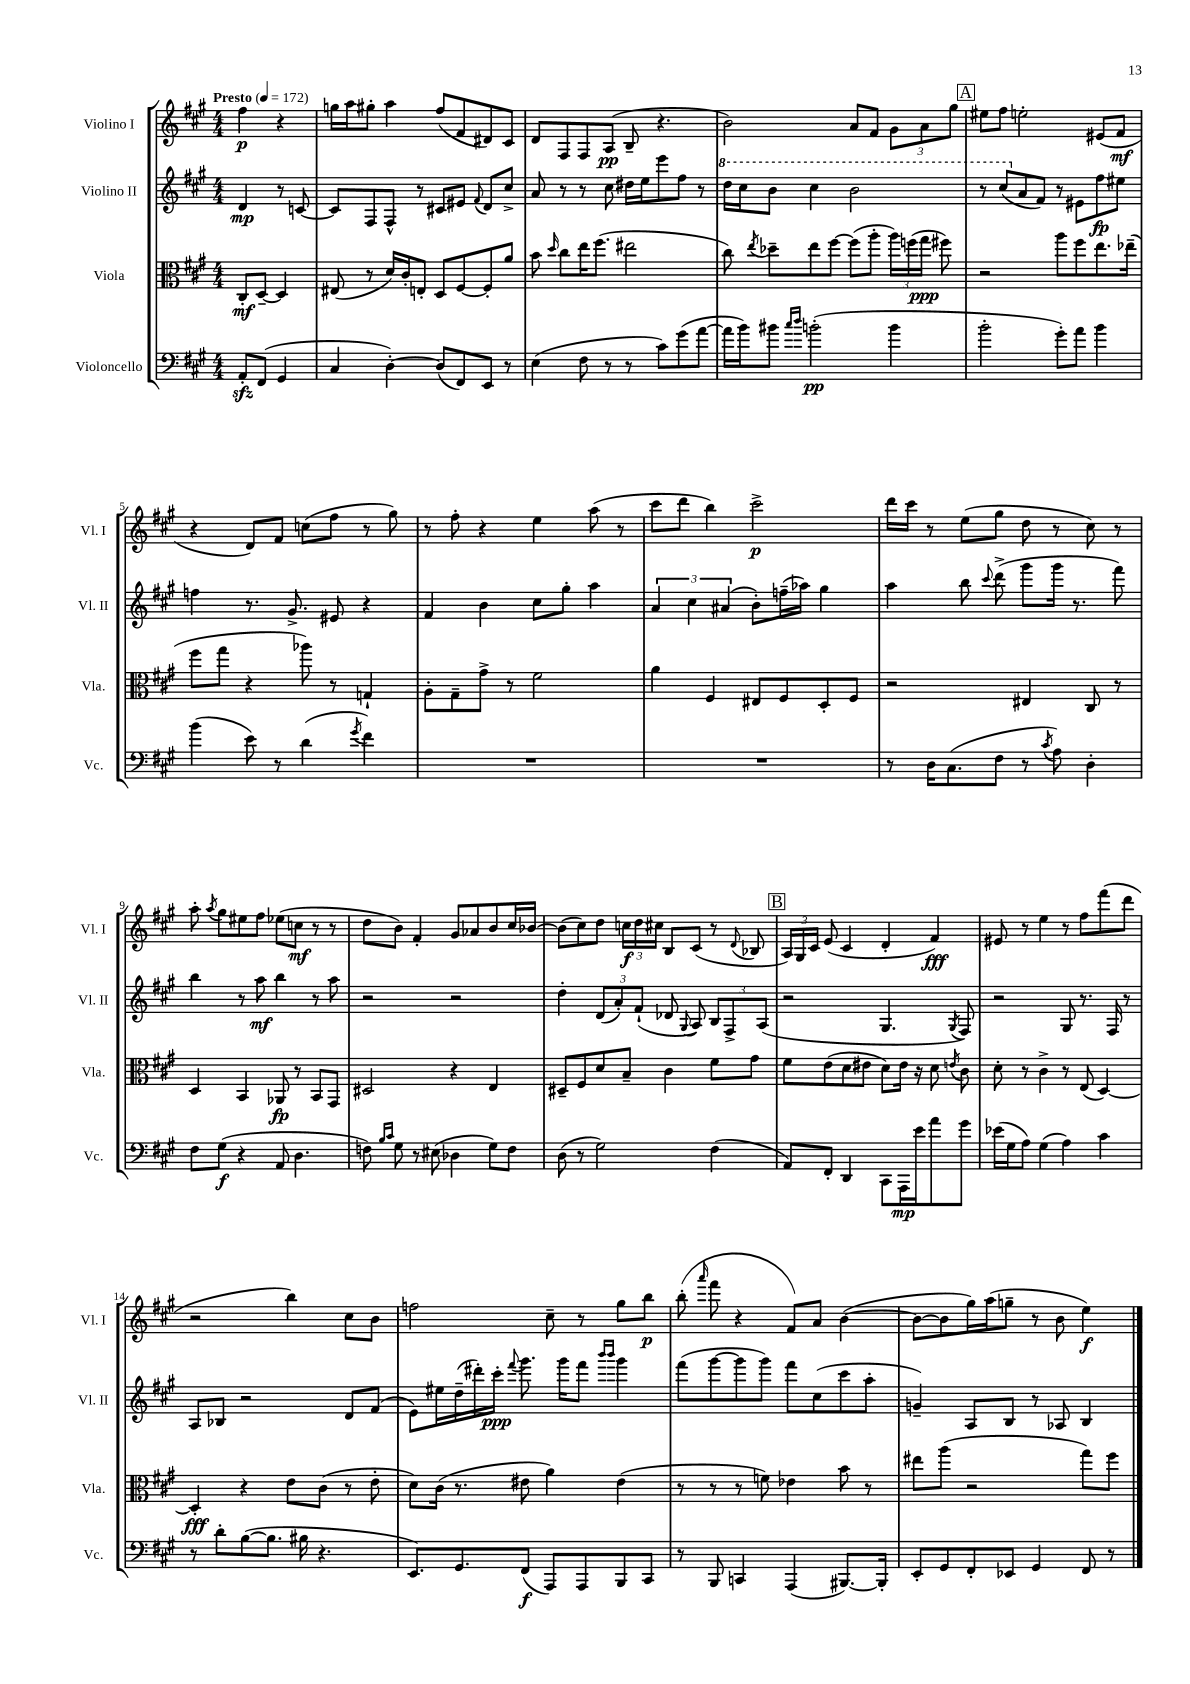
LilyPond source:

<<
\new StaffGroup <<
\new Staff = "s0" \with { instrumentName = "Violino I" shortInstrumentName = "Vl. I" } {
    \clef treble \key a \major \numericTimeSignature \time 4/4 \partial 2 \tempo "Presto" 4 = 172
    \autoBeamOff fis''4\p r4 |
    g''16[ a''16 gis''8]-. a''4 fis''8[( fis'8 dis'8) cis'8] |
    d'8[ fis8 fis8 a8]\pp( b8-- r4. |
    b'2) a'8[ fis'8] \tuplet 3/2 { gis'8[ a'8 gis''8] } |
    \mark \markup { \box "A" } eis''8[ fis''8] e''2-. eis'8[( fis'8]\mf |
    r4 d'8[) fis'8] c''8[( fis''8] r8 gis''8) |
    r8 fis''8-. r4 e''4 a''8( r8 |
    cis'''8[ d'''8] b''4) cis'''2->\p |
    d'''16[ cis'''16] r8 e''8[( gis''8] d''8 r8 cis''8) r8 |
    a''8-. \acciaccatura { a''8 } gis''8[ eis''8 fis''8] ees''8[( c''8]\mf r8 r8 |
    d''8[ b'8]) fis'4-. gis'8[ aes'8 b'8 cis''16 bes'16]~ |
    bes'8[( cis''8) d''8] \tuplet 3/2 { c''16[\f d''16 cis''16] } b8[ cis'8]( r8 \appoggiatura { d'8 } bes8 |
    \mark \markup { \box "B" } \tuplet 3/2 { a16[) gis16 cis'16] } e'8( cis'4 d'4-. fis'4\fff) |
    eis'8 r8 e''4 r8 fis''8[ fis'''8( d'''8] |
    r2 b''4) cis''8[ b'8] |
    f''2 cis''8-- r8 gis''8[ b''8]\p |
    b''8-.( \grace { a'''16 } fis'''8 r4 fis'8[) a'8] b'4~( |
    b'8[~ b'8 gis''16) a''16( g''8]-- r8 b'8 e''4\f) \bar "|." |
}
\new Staff = "s1" \with { instrumentName = "Violino II" shortInstrumentName = "Vl. II" } {
    \clef treble \key a \major \numericTimeSignature \time 4/4 \partial 2
    \autoBeamOff d'4\mp r8 c'8~ |
    c'8[ fis8 fis8]-^ r8 cis'8[ eis'8] \appoggiatura { fis'8 } d'8[ cis''8]-> |
    a'8 r8 r8 cis''8 dis''16[ e''16 e'''8 fis''8] r8 |
    \ottava #1 d'''16[ cis'''16 b''8] cis'''4 b''2 |
    \mark \markup { \box "A" } r8 cis'''8[( \ottava #0 a'8 fis'8]) r8 eis'8[ fis''8\fp eis''8] |
    f''4 r8. gis'8.-> eis'8 r4 |
    fis'4 b'4 cis''8[ gis''8]-. a''4 |
    \tuplet 3/2 { a'4 cis''4 ais'4( } b'8[-.) f''16--( aes''16]) gis''4 |
    a''4 b''8 \appoggiatura { cis'''8 } d'''8->( gis'''8[ gis'''16] r8. fis'''8) |
    b''4 r8 a''8\mf b''4 r8 a''8 |
    r2 r2 |
    d''4-. \tuplet 3/2 { d'8[( a'8-.) fis'8]-!( } des'8 \appoggiatura { gis8 } a8) \tuplet 3/2 { b8[ fis8-> a8]( } |
    \mark \markup { \box "B" } r2 gis4. \acciaccatura { gis8 } fis8) |
    r2 gis8 r8. fis16 r8 |
    a8[ bes8] r2 d'8[ fis'8]( |
    e'8[) eis''16 d''16--( dis'''16-.) cis'''16]-.\ppp \appoggiatura { fis'''8 } gis'''8. gis'''16[ fis'''8] \grace { b'''16[ b'''16] } gis'''4 |
    fis'''8[( gis'''8~ gis'''8 gis'''8]) fis'''8[ cis''8( cis'''8 a''8]-. |
    g'4--) a8[ b8] r8 aes8 b4 \bar "|." |
}
\new Staff = "s2" \with { instrumentName = "Viola" shortInstrumentName = "Vla." } {
    \clef alto \key a \major \numericTimeSignature \time 4/4 \partial 2
    \autoBeamOff cis8[-.\mf d8]~-- d4 |
    eis8( r8 d'16[) cis'16-. e8]-. d8[ fis8~ fis8-. a'8] |
    b'8 \grace { d''16 } cis''8[ e''16 fis''8.]( eis''2 |
    cis''8) \acciaccatura { e''8 } des''8[-- e''8 fis''8]~ fis''8[( a''8]-. \tuplet 3/2 { a''16[) f''16( gis''16]\ppp } fis''8) |
    \mark \markup { \box "A" } r2 a''8[ fis''8 e''8. ees''16]--( |
    fis''8[ gis''8] r4 aes''8) r8 g4-! |
    a8[-. gis8-- gis'8]-> r8 fis'2 |
    a'4 fis4 eis8[ fis8 d8-. fis8] |
    r2 eis4 cis8 r8 |
    d4 b,4 aes,8\fp r8 b,8[ gis,8] |
    dis2 r4 e4 |
    dis8[-- fis8 d'8 b8]-- cis'4 fis'8[ gis'8] |
    \mark \markup { \box "B" } fis'8[ e'8( d'8 eis'8] d'8[) eis'16] r16 d'8 \acciaccatura { e'8 } cis'8 |
    d'8-. r8 cis'4-> r8 e8( d4~) |
    d4-.\fff r4 e'8[ cis'8]( r8 e'8-. |
    d'8[) cis'16]( r8. eis'8 a'4) eis'4( |
    r8 r8 r8 f'8) ees'4 b'8 r8 |
    eis''8[ a''8]( r2 gis''8[) fis''8] \bar "|." |
}
\new Staff = "s3" \with { instrumentName = "Violoncello" shortInstrumentName = "Vc." } {
    \clef bass \key a \major \numericTimeSignature \time 4/4 \partial 2
    \autoBeamOff a,8[-.\sfz fis,8]( gis,4 |
    cis4 d4~-.) d8[( fis,8) e,8] r8 |
    e4( fis8 r8 r8 cis'8[) gis'8( a'8]~ |
    a'16[ b'16) bis'8] \grace { cis''16[ d''16] } b'2-.\pp( b'4 |
    \mark \markup { \box "A" } b'2-. gis'8[-.) a'8] b'4 |
    b'4( e'8) r8 d'4( \acciaccatura { gis'8 } fis'4) |
    R1 |
    R1 |
    r8 d16[ cis8.( fis8] r8 \acciaccatura { cis'8 } a8) d4-. |
    fis8[ gis8]\f( r4 a,8 d4. |
    f8) \grace { b16[ cis'16] } gis8 r8 eis8( des4 gis8[) f8] |
    d8( r8 gis2) fis4( |
    \mark \markup { \box "B" } a,8[) fis,8]-. d,4 cis,8[ a,,16\mp e'16 a'8 gis'8] |
    ees'16[( gis16 a8]) gis4( a4) cis'4 |
    r8 d'8[-. b8~( b8.] bis16 r4. |
    e,8.[) gis,8. fis,8]\f( a,,8[) a,,8 b,,8 cis,8] |
    r8 b,,8 c,4 a,,4( bis,,8.[~) bis,,16]-. |
    e,8[-. gis,8 fis,8-. ees,8] gis,4 fis,8 r8 \bar "|." |
}
>>
>>
